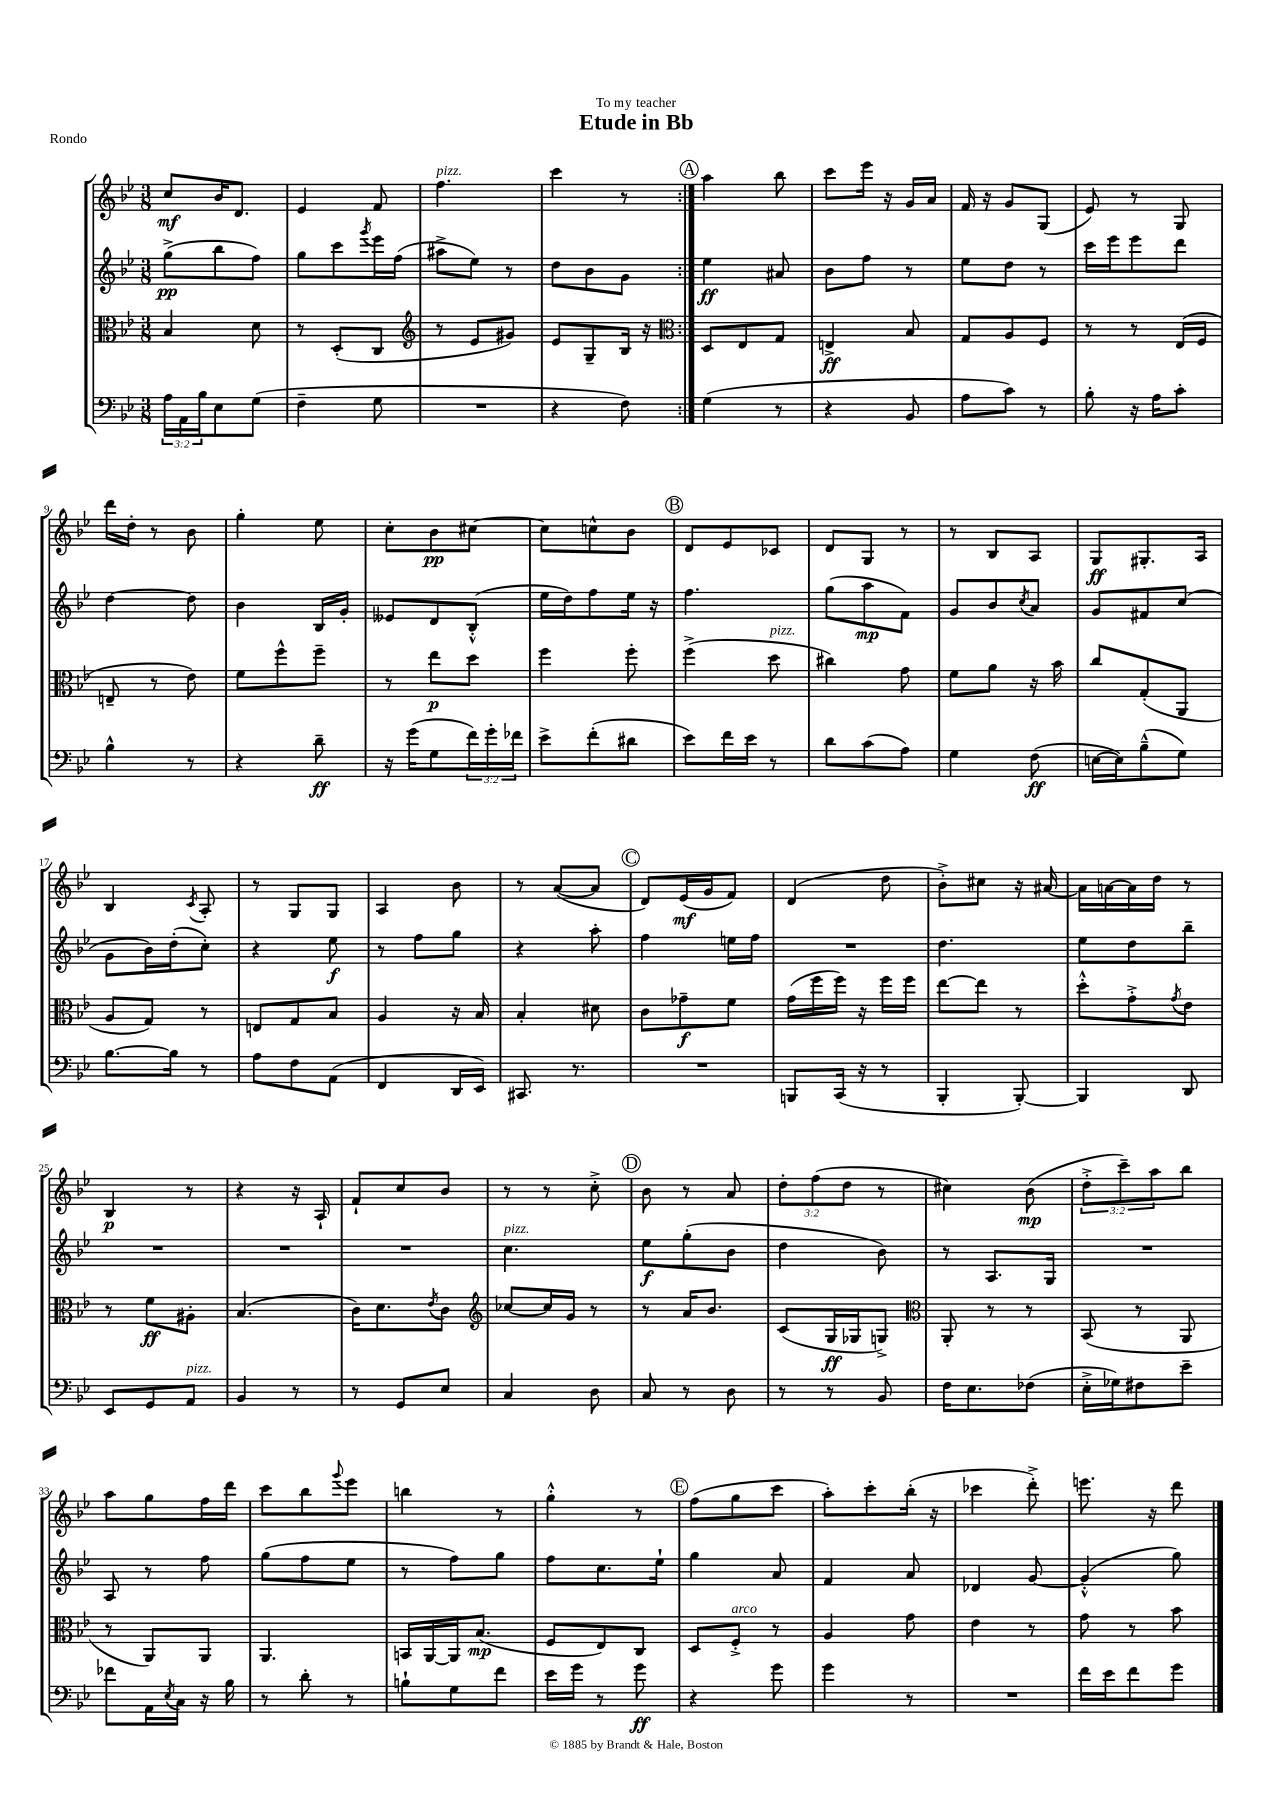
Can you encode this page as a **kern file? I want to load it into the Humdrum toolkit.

**kern	**dynam	**kern	**dynam	**kern	**dynam	**kern	**dynam
*part4	*part4	*part3	*part3	*part2	*part2	*part1	*part1
*staff4	*staff4	*staff3	*staff3	*staff2	*staff2	*staff1	*staff1
*clefF4	*	*clefC3	*	*clefG2	*	*clefG2	*
*k[b-e-]	*	*k[b-e-]	*	*k[b-e-]	*	*k[b-e-]	*
*M3/8	*	*M3/8	*	*M3/8	*	*M3/8	*
=1	=1	=1	=1	=1	=1	=1	=1
24A\LL	.	4B-/	.	(8gg^\L	pp	8cc/L	mf
24AA\	.	.	.	.	.	.	.
24B-\J	.	.	.	.	.	.	.
8E-\	.	.	.	8bb-\	.	16b-/K	.
.	.	.	.	.	.	8.d/J	.
(8G\J	.	8d\	.	8ff\J)	.	.	.
=2	=2	=2	=2	=2	=2	=2	=2
4F~\	.	8r	.	8gg\L	.	4e-/	.
.	.	(8D'/L	.	8ccc\	.	.	.
.	.	.	.	8qggg/	.	.	.
8G\	.	8C/J	.	16eee-\L	.	8f/	.
.	.	.	.	(16ff\JJ	.	.	.
=3	=3	=3	=3	=3	=3	=3	=3
*	*	*clefG2	*	*	*	*	*
!	!	!	!	!	!	!LO:TX:a:i:t=pizz.	!
4.r	.	8r	.	8aa#X^\L	.	4.ff\	.
.	.	8e-/L	.	8ee-\J)	.	.	.
.	.	8g#X/J)	.	8r	.	.	.
=4	=4	=4	=4	=4	=4	=4	=4
4r	.	8e-/L	.	8dd\L	.	4ccc\	.
.	.	8G~/	.	8b-\	.	.	.
8F\)	.	16B-/Jk	.	8g\J	.	8r	.
.	.	16r	.	.	.	.	.
!!LO:REH:place=s1:t=A
=5:|!	=5:|!	=5:|!	=5:|!	=5:|!	=5:|!	=5:|!	=5:|!
*	*	*clefC3	*	*	*	*	*
(4G\	.	8D/L	.	4ee-\	ff	4aa\	.
.	.	8E-/	.	.	.	.	.
8r	.	8G/J	.	8a#X/	.	8bb-\	.
=6	=6	=6	=6	=6	=6	=6	=6
4r	.	4En^/	ff	8b-\L	.	8ccc\L	.
.	.	.	.	8ff\J	.	16eee-\Jk	.
.	.	.	.	.	.	16r	.
8BB-/	.	8B-/	.	8r	.	16g/LL	.
.	.	.	.	.	.	16a/JJ	.
=7	=7	=7	=7	=7	=7	=7	=7
8A\L	.	8G/L	.	8ee-\L	.	16f/	.
.	.	.	.	.	.	16r	.
8c\J)	.	8A/	.	8dd\J	.	8g/L	.
8r	.	8F/J	.	8r	.	(8G/J	.
=8	=8	=8	=8	=8	=8	=8	=8
8B-'\	.	8r	.	16ccc\LL	.	8e-/)	.
.	.	.	.	16eee-\J	.	.	.
16r	.	8r	.	8eee-\	.	8r	.
16A\KL	.	.	.	.	.	.	.
8c'\J	.	(16E-/LL	.	8ddd\J	.	8G/	.
.	.	16F/JJ	.	.	.	.	.
!!LO:LB:g=z
=9	=9	=9	=9	=9	=9	=9	=9
4B-^^\	.	8En~/	.	[4dd\	.	16ddd\LL	.
.	.	.	.	.	.	16dd'\JJ	.
.	.	8r	.	.	.	8r	.
8r	.	8e-\)	.	8dd\]	.	8b-\	.
=10	=10	=10	=10	=10	=10	=10	=10
4r	.	8f\L	.	4b-\	.	4gg'\	.
.	.	8ff^^\	.	.	.	.	.
8d~\	ff	8ff~\J	.	16B-/LL	.	8ee-\	.
.	.	.	.	16g'/JJ	.	.	.
=11	=11	=11	=11	=11	=11	=11	=11
16r	.	8r	.	8e--X/L	.	8cc'\L	.
(16g\KL	.	.	.	.	.	.	.
8G\	.	8ee-\L	p	8d/	.	8b-\	pp
24f\L)	.	8dd\J	.	(8B-'^^/J	.	[8cc#X\J	.
24g'\	.	.	.	.	.	.	.
24f-X\JJ	.	.	.	.	.	.	.
=12	=12	=12	=12	=12	=12	=12	=12
8e-^\L	.	4ff\	.	16ee-\LL	.	8cc#\L]	.
.	.	.	.	16dd\J)	.	.	.
(8f'\	.	.	.	8ff\	.	8ccn^^\	.
8d#X\J	.	8ff'\	.	16ee-\Jk	.	8b-\J	.
.	.	.	.	16r	.	.	.
!!LO:REH:place=s1:t=B
=13	=13	=13	=13	=13	=13	=13	=13
8e-\L)	.	(4ff^\	.	4.ff\	.	8d/L	.
16f\L	.	.	.	.	.	8e-/	.
16e-\JJ	.	.	.	.	.	.	.
!	!	!LO:TX:a:i:t=pizz.	!	!	!	!	!
8r	.	8dd\	.	.	.	8c-X/J	.
=14	=14	=14	=14	=14	=14	=14	=14
8d\L	.	4cc#X\)	.	(8gg\L	.	8d/L	.
(8c\	.	.	.	8aa\	mp	8G/J	.
8A\J)	.	8g\	.	8f\J)	.	8r	.
=15	=15	=15	=15	=15	=15	=15	=15
4G\	.	8f\L	.	8g/L	.	8r	.
.	.	8a\J	.	8b-/	.	8B-/L	.
.	.	.	.	8qcc/	.	.	.
(8F\	ff	16r	.	8a/J	.	8A/J	.
.	.	16b-\	.	.	.	.	.
=16	=16	=16	=16	=16	=16	=16	=16
[16En\LL	.	8cc/L	.	8g/L	.	8G/L	ff
16E\J])	.	.	.	.	.	.	.
(8B-~^^\	.	(8G'/	.	8f#X/	.	8.G#X'/	.
8G\J)	.	8AA/J	.	(8cc/J	.	.	.
.	.	.	.	.	.	16A/Jk	.
!!LO:LB:g=z
=17	=17	=17	=17	=17	=17	=17	=17
[8.B-\L	.	8A/L	.	8g\L	.	4B-/	.
.	.	8G/J)	.	16b-\L)	.	.	.
16B-\Jk]	.	.	.	(16dd'\J	.	.	.
.	.	.	.	.	.	8qc/	.
8r	.	8r	.	8cc'\J)	.	8A'/	.
=18	=18	=18	=18	=18	=18	=18	=18
8A\L	.	8En/L	.	4r	.	8r	.
8F\	.	8G/	.	.	.	8G/L	.
(8AA\J	.	8B-/J	.	8ee-\	f	8G/J	.
=19	=19	=19	=19	=19	=19	=19	=19
4FF/	.	4A/	.	8r	.	4A/	.
.	.	.	.	8ff\L	.	.	.
16DD/LL	.	16r	.	8gg\J	.	8b-\	.
16EE-/JJ)	.	16B-/	.	.	.	.	.
=20	=20	=20	=20	=20	=20	=20	=20
8.CC#X/	.	4B-'/	.	4r	.	8r	.
.	.	.	.	.	.	([8a/L	.
8.r	.	.	.	.	.	.	.
.	.	8d#X\	.	8aa'\	.	8a/J]	.
!!LO:REH:place=s1:t=C
=21	=21	=21	=21	=21	=21	=21	=21
4.r	.	8c\L	.	4ff\	.	8d/L)	.
.	.	8g-X~\	f	.	.	(16e-/L	mf
.	.	.	.	.	.	16g/J	.
.	.	8f\J	.	16een\LL	.	8f/J)	.
.	.	.	.	16ff\JJ	.	.	.
=22	=22	=22	=22	=22	=22	=22	=22
8BBBn/L	.	(16g\LL	.	4.r	.	(4d/	.
.	.	16ff\	.	.	.	.	.
(16CC/Jk	.	16ff\JJ)	.	.	.	.	.
16r	.	16r	.	.	.	.	.
8r	.	16ff\LL	.	.	.	8dd\	.
.	.	16ff\JJ	.	.	.	.	.
=23	=23	=23	=23	=23	=23	=23	=23
4BBB-'/	.	[8ee-\L	.	4.dd\	.	8b-'^\L)	.
.	.	8ee-\J]	.	.	.	8cc#X\J	.
[8BBB-'/)	.	8r	.	.	.	16r	.
.	.	.	.	.	.	[16a#X/	.
=24	=24	=24	=24	=24	=24	=24	=24
4BBB-/]	.	8dd'^^\L	.	8ee-\L	.	16a#\LL]	.
.	.	.	.	.	.	[16an\	.
.	.	8g'^\	.	8dd\	.	16a\]	.
.	.	.	.	.	.	16dd\JJ	.
.	.	8qg/	.	.	.	.	.
8DD/	.	8e-\J	.	8bb-~\J	.	8r	.
!!LO:LB:g=z
=25	=25	=25	=25	=25	=25	=25	=25
8EE-/L	.	8r	.	4.r	.	4B-/	p
8GG/	.	8f\L	ff	.	.	.	.
!LO:TX:a:i:t=pizz.	!	!	!	!	!	!	!
8AA/J	.	8A#X'\J	.	.	.	8r	.
=26	=26	=26	=26	=26	=26	=26	=26
4BB-/	.	(4.B-/	.	4.r	.	4r	.
8r	.	.	.	.	.	16r	.
.	.	.	.	.	.	16A`/	.
=27	=27	=27	=27	=27	=27	=27	=27
8r	.	16c\KL)	.	4.r	.	8f`/L	.
.	.	8.d\	.	.	.	.	.
8GG/L	.	.	.	.	.	8cc/	.
.	.	8qe-/	.	.	.	.	.
8E-/J	.	8c\J	.	.	.	8b-/J	.
=28	=28	=28	=28	=28	=28	=28	=28
*	*	*clefG2	*	*	*	*	*
!	!	!	!	!LO:TX:a:i:t=pizz.	!	!	!
4C/	.	[8cc-X/L	.	4.cc\	.	8r	.
.	.	16cc-/L]	.	.	.	8r	.
.	.	16g/JJ	.	.	.	.	.
8D\	.	8r	.	.	.	8cc'^\	.
!!LO:REH:place=s1:t=D
=29	=29	=29	=29	=29	=29	=29	=29
8C/	.	8r	.	8ee-\L	f	8b-\	.
8r	.	16a/KL	.	(8gg'\	.	8r	.
.	.	8.b-/J	.	.	.	.	.
8D\	.	.	.	8b-\J	.	8a/	.
=30	=30	=30	=30	=30	=30	=30	=30
8r	.	(8c/L	.	4dd\	.	12dd'\L	.
.	.	.	.	.	.	(12ff\	.
8r	.	16G/L	ff	.	.	.	.
.	.	.	.	.	.	12dd\J	.
.	.	16G-X/J	.	.	.	.	.
8BB-/	.	8Gn^/J)	.	8b-\)	.	8r	.
=31	=31	=31	=31	=31	=31	=31	=31
*	*	*clefC3	*	*	*	*	*
16F\KL	.	8AA'/	.	8r	.	4cc#X\)	.
8.E-\	.	.	.	.	.	.	.
.	.	8r	.	8.A/L	.	.	.
(8F-X\J	.	8r	.	.	.	(8b-\	mp
.	.	.	.	16G/Jk	.	.	.
=32	=32	=32	=32	=32	=32	=32	=32
16E-'^\LL	.	(8BB-/	.	4.r	.	12dd'^\L	.
16G-X\J)	.	.	.	.	.	.	.
.	.	.	.	.	.	12ccc~\)	.
8F#X\	.	8r	.	.	.	.	.
.	.	.	.	.	.	12aa\	.
8e-~\J	.	8AA/	.	.	.	8bb-\J	.
!!LO:LB:g=z
=33	=33	=33	=33	=33	=33	=33	=33
8f-X\L	.	8r	.	8A/	.	8aa\L	.
16AA\L	.	8AA/L)	.	8r	.	8gg\	.
8qE-/	.	.	.	.	.	.	.
16C\JJ	.	.	.	.	.	.	.
16r	.	8AA/J	.	8ff\	.	16ff\L	.
16B-\	.	.	.	.	.	16ddd\JJ	.
=34	=34	=34	=34	=34	=34	=34	=34
8r	.	4.AA/	.	(8gg\L	.	8ccc\L	.
8d'\	.	.	.	8ff\	.	8bb-\	.
.	.	.	.	.	.	8qqggg/	.
8r	.	.	.	8ee-\J	.	8eee-\J	.
=35	=35	=35	=35	=35	=35	=35	=35
8Bn`\L	.	16BBn/LL	.	8r	.	4bbn\	.
.	.	[16AA/	.	.	.	.	.
8G\	.	16AA/J]	.	8ff\L)	.	.	.
.	.	(8.B-/J	mp	.	.	.	.
8f\J	.	.	.	8gg\J	.	8r	.
=36	=36	=36	=36	=36	=36	=36	=36
16e-\LL	.	8F/L	.	8ff\L	.	4gg'^^\	.
16g\JJ	.	.	.	.	.	.	.
8r	.	8E-/)	.	8.cc\	.	.	.
8g\	ff	8C/J	.	.	.	8r	.
.	.	.	.	16ee-`\Jk	.	.	.
!!LO:REH:place=s1:t=E
=37	=37	=37	=37	=37	=37	=37	=37
4r	.	8D/L	.	4gg\	.	(8ff\L	.
!	!	!LO:TX:a:i:t=arco	!	!	!	!	!
.	.	8F'^/J	.	.	.	8gg\	.
8g\	.	8r	.	8a/	.	8ccc\J	.
=38	=38	=38	=38	=38	=38	=38	=38
4g\	.	4A/	.	4f/	.	8aa'\L)	.
.	.	.	.	.	.	8ccc'\	.
8r	.	8g\	.	8a/	.	(16bb-'\Jk	.
.	.	.	.	.	.	16r	.
=39	=39	=39	=39	=39	=39	=39	=39
4.r	.	4e-\	.	4d-X/	.	4ccc-X\	.
.	.	8r	.	[8g/	.	8ddd'^\)	.
=40	=40	=40	=40	=40	=40	=40	=40
16f\LL	.	8g\	.	(4g'^^/]	.	8.eeen\	.
16e-\J	.	.	.	.	.	.	.
8f\	.	8r	.	.	.	.	.
.	.	.	.	.	.	16r	.
8g\J	.	8b-\	.	8gg\)	.	8ddd\	.
==	==	==	==	==	==	==	==
*-	*-	*-	*-	*-	*-	*-	*-
